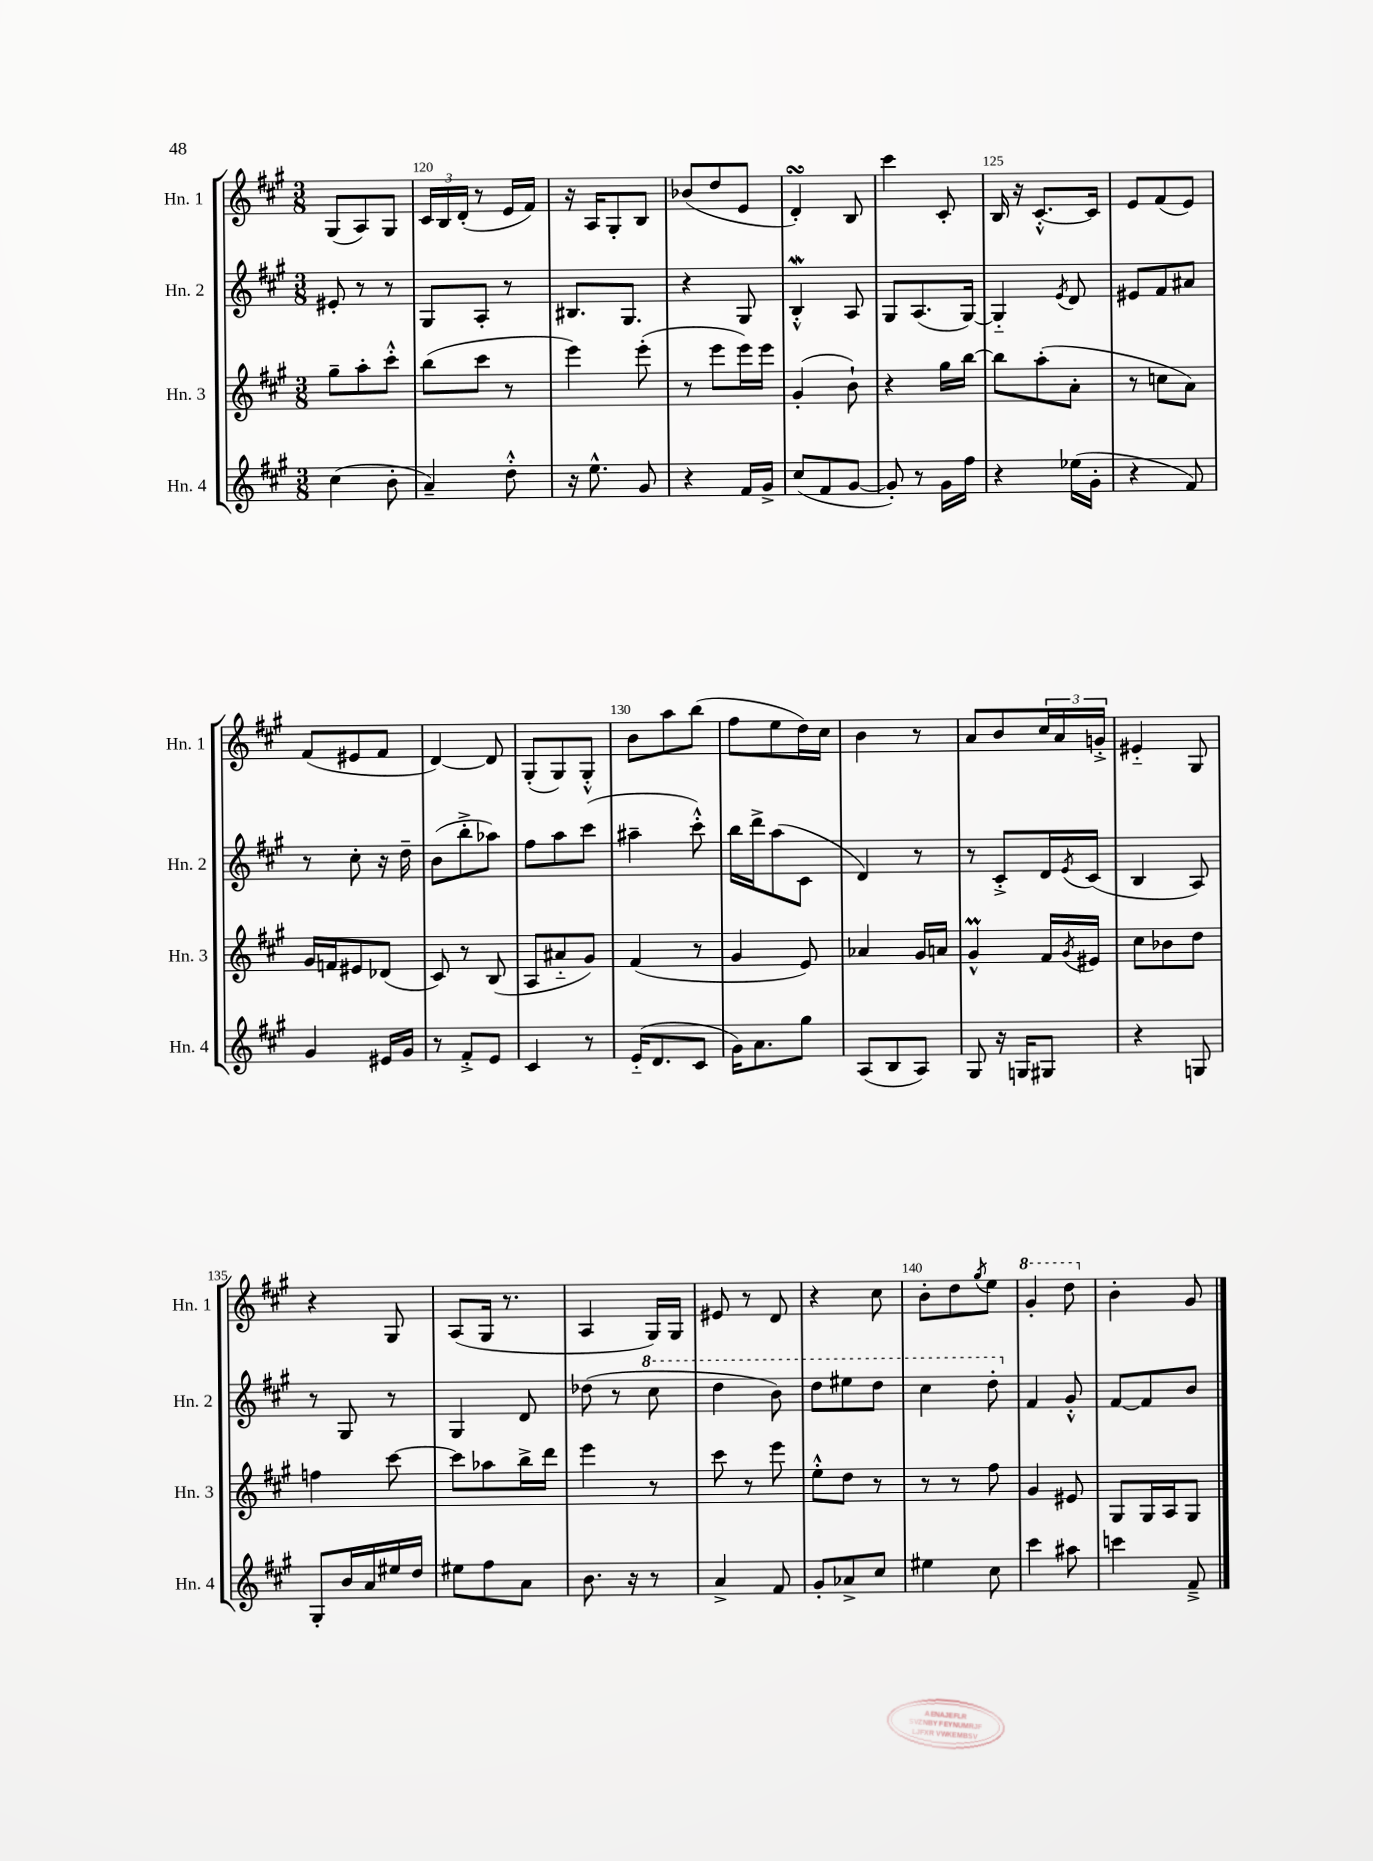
<<
\new StaffGroup <<
\new Staff = "s0" \with { instrumentName = "Hn. 1" shortInstrumentName = "Hn. 1" } {
    \clef treble \key a \major \numericTimeSignature \time 3/8
    gis8( a8) gis8 |
    \tuplet 3/2 { cis'16 b16 d'16-.( } r8 e'16 fis'16) |
    r16 a16 gis8-. b8 |
    bes'8( d''8 e'8 |
    d'4-.\turn) b8 |
    cis'''4 cis'8-. |
    b16 r16 cis'8.~-.-^ cis'16 |
    e'8 fis'8( e'8) |
    fis'8( eis'8 fis'8 |
    d'4~) d'8 |
    gis8-.( gis8) gis8-.-^ |
    b'8 a''8 b''8( |
    fis''8 e''8 d''16) cis''16 |
    b'4 r8 |
    a'8 b'8 \tuplet 3/2 { cis''16 a'16 g'16-.-> } |
    eis'4-_ gis8 |
    r4 gis8 |
    a8( gis16 r8. |
    a4 gis16) gis16 |
    eis'8 r8 d'8 |
    r4 cis''8 |
    b'8-. d''8 \acciaccatura { gis''8 } e''8 |
    \ottava #1 gis''4-. d'''8 \ottava #0 |
    b'4-. gis'8 \bar "|." |
}
\new Staff = "s1" \with { instrumentName = "Hn. 2" shortInstrumentName = "Hn. 2" } {
    \clef treble \key a \major \numericTimeSignature \time 3/8
    eis'8-. r8 r8 |
    gis8 a8-. r8 |
    bis8. gis8. |
    r4 gis8 |
    b4-.-^\mordent a8 |
    gis8 a8.( gis16~) |
    gis4-_ \acciaccatura { e'8 } d'8 |
    eis'8 fis'8 ais'8 |
    r8 cis''8-. r16 d''16-- |
    b'8( b''8-.-> aes''8) |
    fis''8 a''8 cis'''8( |
    ais''4-- cis'''8-.-^) |
    b''16 d'''16-> a''8( cis'8 |
    d'4) r8 |
    r8 cis'8-.-> d'16 \acciaccatura { e'8 } cis'16( |
    b4 a8) |
    r8 gis8 r8 |
    gis4 d'8 |
    des''8( r8 \ottava #1 cis'''8 |
    d'''4 b''8) |
    d'''8 eis'''8 d'''8 |
    cis'''4 d'''8-. \ottava #0 |
    fis'4 gis'8-.-^ |
    fis'8~ fis'8 b'8 \bar "|." |
}
\new Staff = "s2" \with { instrumentName = "Hn. 3" shortInstrumentName = "Hn. 3" } {
    \clef treble \key a \major \numericTimeSignature \time 3/8
    gis''8-- a''8-. cis'''8-.-^ |
    b''8( cis'''8 r8 |
    e'''4) e'''8-.( |
    r8 e'''8 e'''16) e'''16 |
    gis'4-.( b'8-!) |
    r4 gis''16 b''16~ |
    b''8 a''8-.( a'8-. |
    r8 c''8 a'8) |
    gis'16 f'16 eis'8 des'8( |
    cis'8) r8 b8( |
    a8 ais'8-_ gis'8) |
    fis'4( r8 |
    gis'4 e'8) |
    aes'4 gis'16 a'16 |
    gis'4-^\prall fis'16 \acciaccatura { gis'8 } eis'16 |
    cis''8 bes'8 d''8 |
    f''4 cis'''8~ |
    cis'''8 aes''8 b''16-> d'''16 |
    e'''4 r8 |
    cis'''8 r8 e'''8 |
    e''8-.-^ d''8 r8 |
    r8 r8 fis''8 |
    gis'4 eis'8 |
    gis8 gis16 a16 gis8 \bar "|." |
}
\new Staff = "s3" \with { instrumentName = "Hn. 4" shortInstrumentName = "Hn. 4" } {
    \clef treble \key a \major \numericTimeSignature \time 3/8
    cis''4( b'8-. |
    a'4--) d''8-.-^ |
    r16 e''8.-^ gis'8 |
    r4 fis'16 gis'16-> |
    cis''8( fis'8 gis'8~ |
    gis'8-.) r8 gis'16 fis''16 |
    r4 ees''16( gis'16-. |
    r4 fis'8) |
    gis'4 eis'16 gis'16 |
    r8 fis'8-.-> e'8 |
    cis'4 r8 |
    e'16-_( d'8. cis'8 |
    gis'16) a'8. gis''8 |
    a8( b8 a8) |
    gis8 r16 g16 gis8 |
    r4 g8 |
    gis8-. b'16 a'16 eis''16 d''16 |
    eis''8 fis''8 a'8 |
    b'8. r16 r8 |
    a'4-> fis'8 |
    gis'8-. aes'8-> cis''8 |
    eis''4 cis''8 |
    cis'''4 ais''8 |
    c'''4 fis'8---> \bar "|." |
}
>>
>>
\layout { \context { \Score currentBarNumber = #119 \override BarNumber.break-visibility = ##(#f #t #t) barNumberVisibility = #(every-nth-bar-number-visible 5) } }
